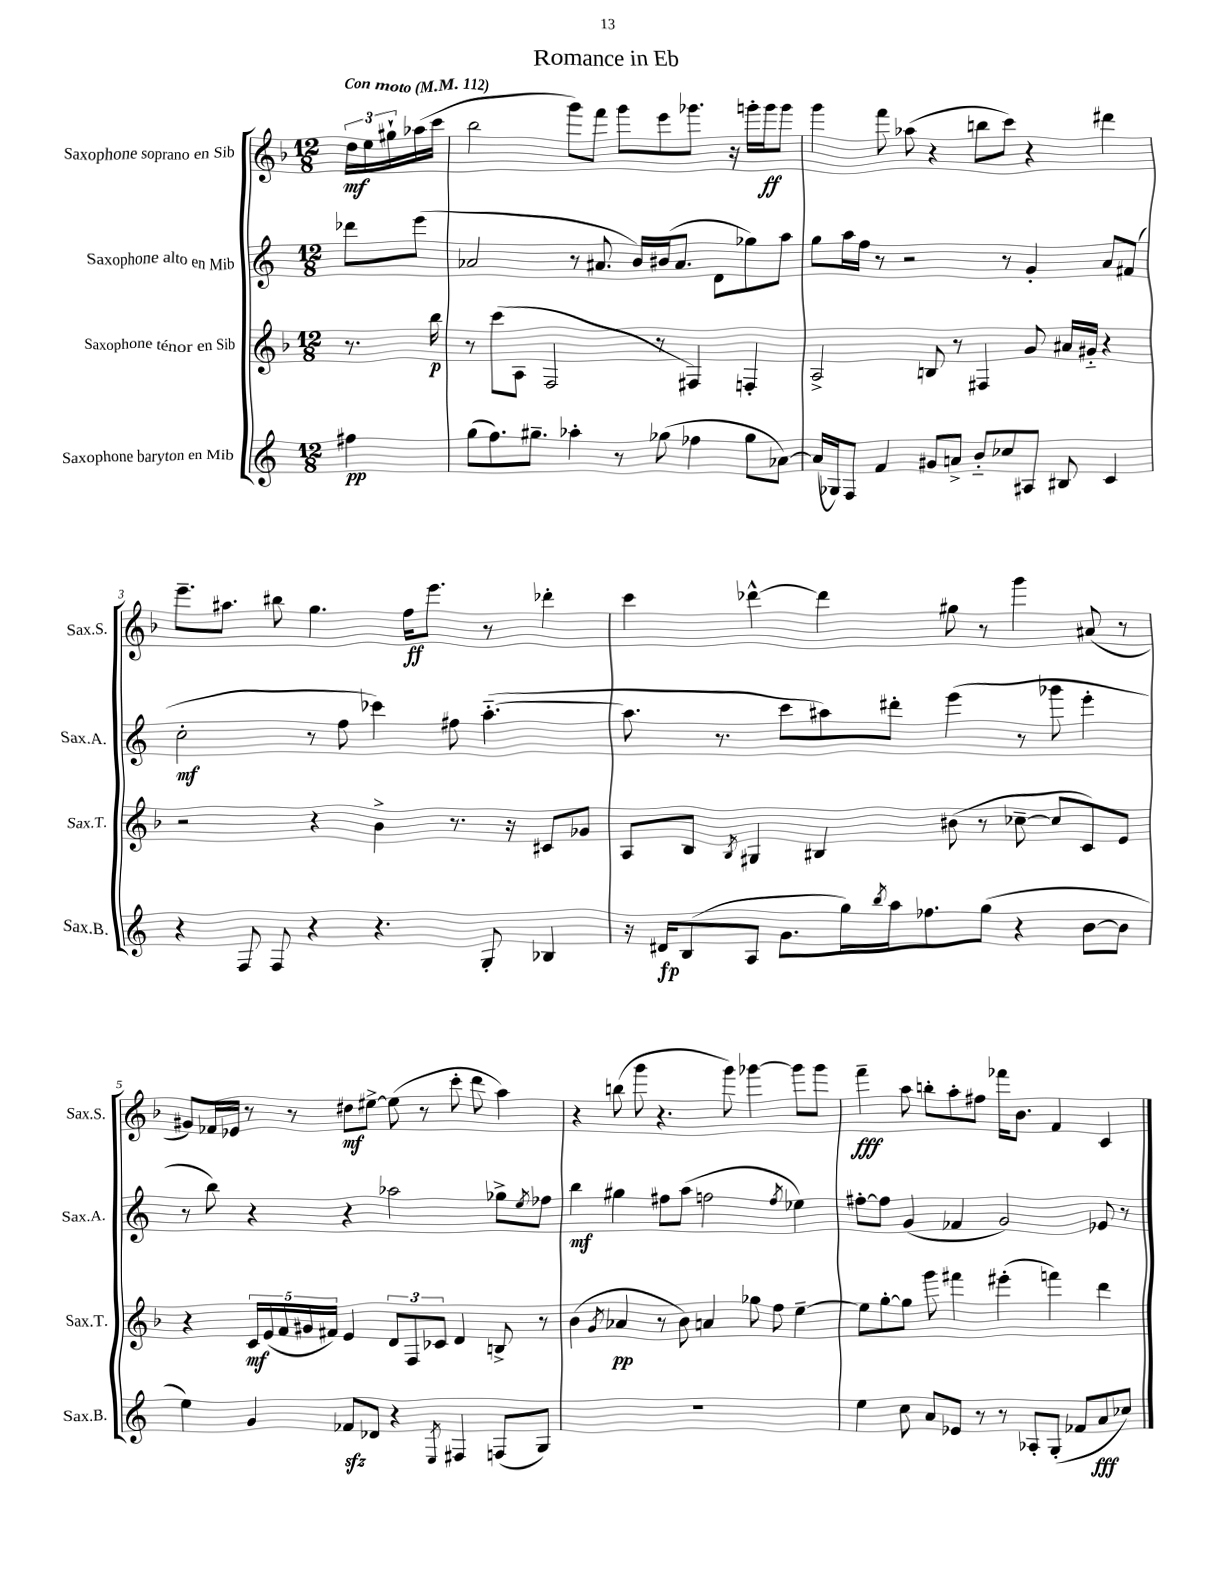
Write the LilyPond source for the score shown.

\header { title = "Romance in Eb" }
<<
\new StaffGroup <<
\new Staff = "s0" \with { instrumentName = "Saxophone soprano en Sib" shortInstrumentName = "Sax.S." } {
    \clef treble \key f \major \numericTimeSignature \time 12/8 \partial 4 \tempo "Con moto" 4 = 112
    \tuplet 3/2 { d''16\mf e''16 gis''16-! } aes''16( c'''16 |
    bes''2 g'''8) f'''8 g'''8 e'''8 ges'''8. r16 g'''16-. g'''16\ff g'''8 |
    g'''4 f'''8 aes''8( r4 b''8 c'''8) r4 dis'''4 |
    e'''8.-- ais''8. bis''8 g''4. f''16\ff e'''8. r8 des'''4-. |
    c'''4 des'''4~-^ des'''4 gis''8 r8 g'''4 ais'8( r8 |
    gis'8) fes'16 ees'16 r8 r8 dis''8\mf eis''8~-> eis''8( r8 c'''8-. d'''8 a''4) |
    r4 b''8( g'''8 r4. g'''8) ges'''4~ ges'''8 ges'''8 |
    f'''4--\fff a''8 b''8-. a''8-. fis''8 fes'''16 bes'8. f'4 c'4 \bar "|." |
}
\new Staff = "s1" \with { instrumentName = "Saxophone alto en Mib" shortInstrumentName = "Sax.A." } {
    \clef treble \key c \major \numericTimeSignature \time 12/8 \partial 4
    des'''8 e'''8( |
    aes'2 r8 ais'8. b'16) bis'16( ais'8. d'8 ges''8) a''8 |
    g''8 a''16 f''16 r8 r2 r8 g'4-. a'8 fis'8( |
    c''2-.\mf r8 f''8 ces'''4) fis''8 a''4.~-_( |
    a''8. r8. c'''8 ais''8) dis'''8-. e'''4( r8 ges'''8 e'''4-. |
    r8 b''8) r4 r4 aes''2 ges''8-> \acciaccatura { e''8 } fes''8 |
    b''4\mf gis''4 fis''8 a''8( f''2 \acciaccatura { f''8 } ees''4) |
    fis''8~-. fis''8 g'4( fes'4 g'2) ees'8 r8 \bar "|." |
}
\new Staff = "s2" \with { instrumentName = "Saxophone ténor en Sib" shortInstrumentName = "Sax.T." } {
    \clef treble \key f \major \numericTimeSignature \time 12/8 \partial 4
    r8. bes''16\p |
    r8 c'''8( a8 f2 r8 fis4) f4-. |
    a2-> b8 r8 fis4 g'8 ais'16 gis'16-_ r4 |
    r2 r4 bes'4-> r8. r16 cis'8 ges'8 |
    a8 bes8 \acciaccatura { bes8 } gis4 bis4 bis'8( r8 ces''8~-- ces''8 c'8) e'8 |
    r4 \tuplet 5/4 { c'16\mf e'16( f'16 gis'16 fis'16) } e'4 \tuplet 3/2 { d'8 f8 ces'8 } d'4 b8-> r8 |
    bes'4( \acciaccatura { g'8 } aes'4\pp r8 bes'8) a'4 ges''8 f''8 e''4~-- |
    e''8 g''8~-. g''8 g'''8 fis'''4 eis'''4-.( f'''4) d'''4 \bar "|." |
}
\new Staff = "s3" \with { instrumentName = "Saxophone baryton en Mib" shortInstrumentName = "Sax.B." } {
    \clef treble \key c \major \numericTimeSignature \time 12/8 \partial 4
    fis''4\pp |
    g''8( f''8.) gis''8.-- aes''4-. r8 ges''8( fes''4 ges''8 aes'8~) |
    aes'16( ges16) f8 f'4 gis'8 a'8-> b'8-_ ces''8 ais8 bis8 c'4 |
    r4 f8 f8 r4 r4. g8-. bes4 |
    r16 dis'16\fp b8( a8 g'8. g''16) \acciaccatura { b''8 } a''16 fes''8. g''8( r4 b'8~ b'8 |
    e''4) g'4 fes'8\sfz des'8 r4 \acciaccatura { e8 } fis4 f8( g8) |
    R1. |
    e''4 c''8 a'8 ees'8 r8 r8 aes8-. g8-.( fes'8 a'8\fff ces''8) \bar "|." |
}
>>
>>
